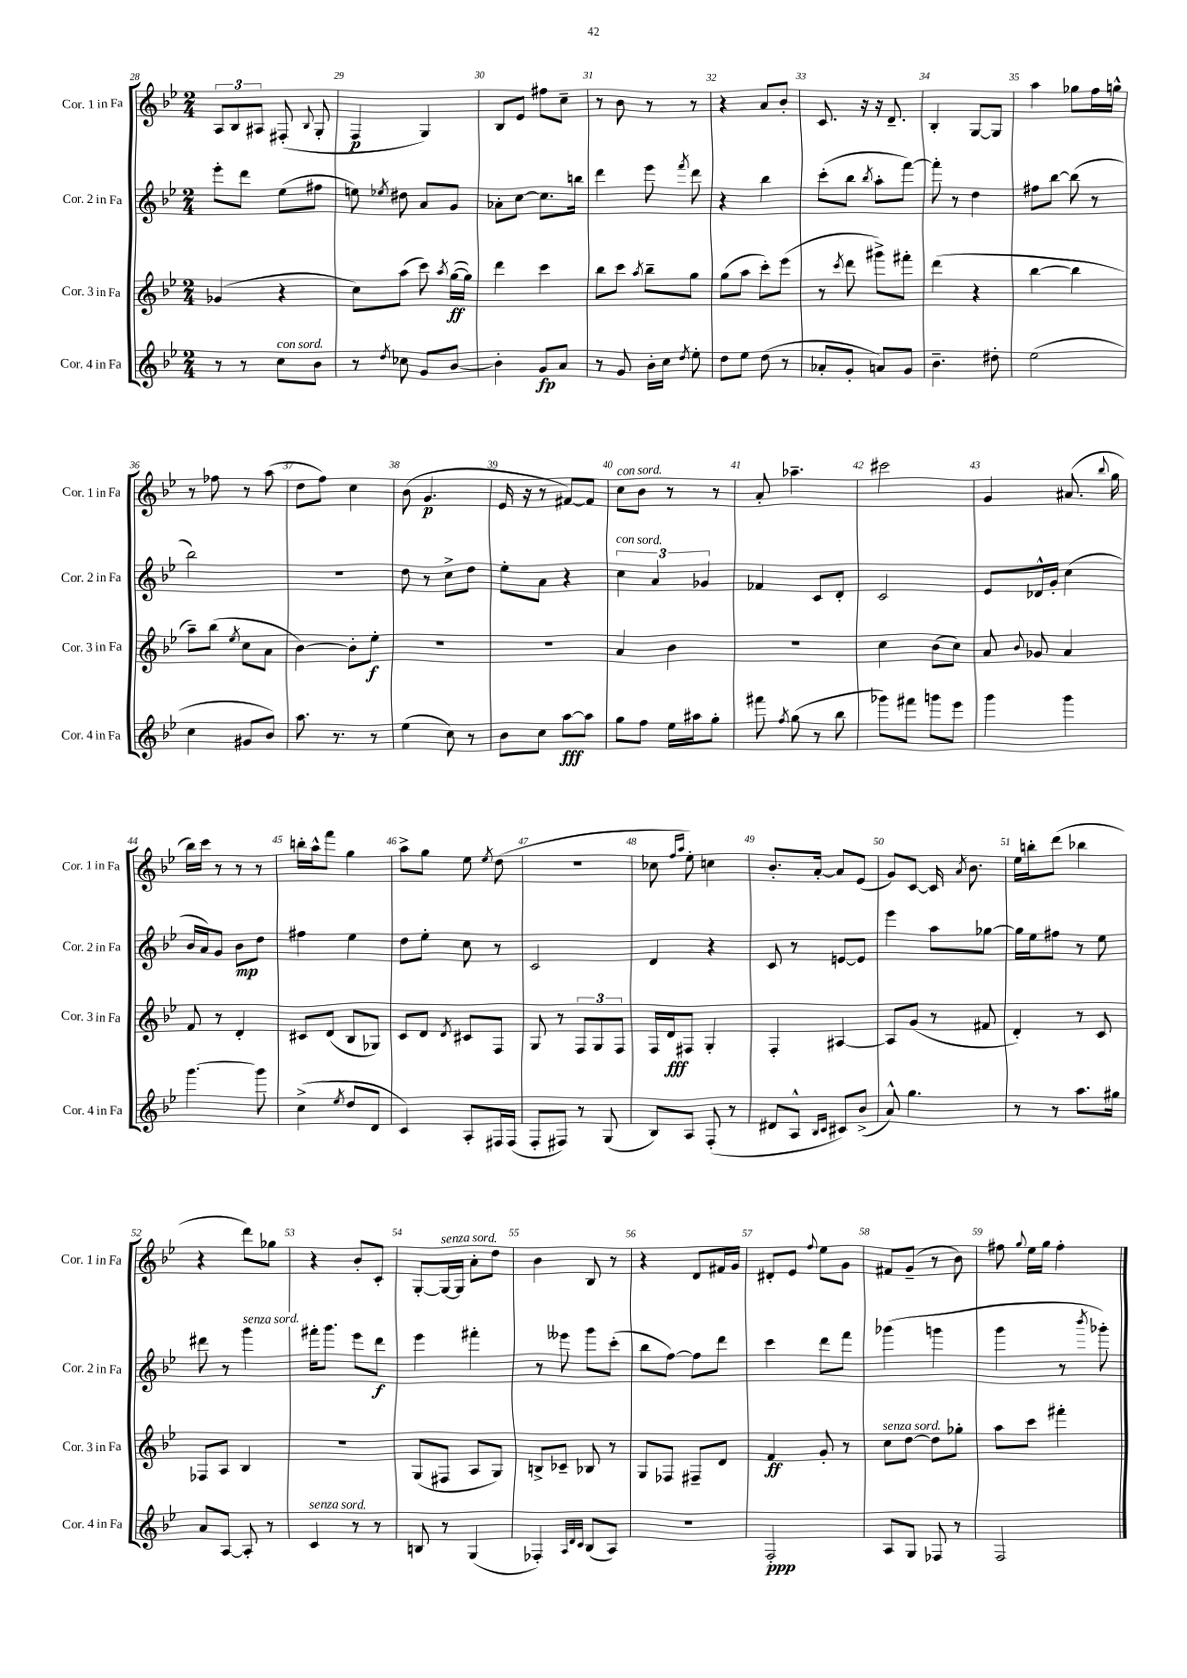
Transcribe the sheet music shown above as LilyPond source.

<<
\new StaffGroup <<
\new Staff = "s0" \with { instrumentName = "Cor. 1 in Fa" shortInstrumentName = "Cor. 1 in Fa" } {
    \clef treble \key bes \major \numericTimeSignature \time 2/4
    \autoBeamOff \tuplet 3/2 { a8[ bes8 ais8] } fis8-.( \appoggiatura { bes8 } g8-. |
    f4\p g4) |
    bes8[ ees'8] fis''8[ c''8]-- |
    r8 bes'8 r8 r8 |
    r4 a'8[ bes'8]-. |
    c'8. r16 r16 d'8.-- |
    bes4-. g8[~ g8] |
    a''4 ges''8[ f''16 g''16]-^ |
    r8 fes''8 r8 a''8( |
    d''8[ f''8]) c''4 |
    bes'8( g'4.\p |
    ees'16 r16 r8 fis'8[~) fis'8] |
    c''8[^\markup { \italic "con sord." } bes'8] r8 r8 |
    a'8-. aes''4.-- |
    cis'''2 |
    g'4 ais'8.( \appoggiatura { bes''8 } g''16 |
    bes''16[) c'''16] r8 r8 r8 |
    b''16[-. a''16-^ f'''8] g''4 |
    a''8[-> g''8] ees''8 \acciaccatura { ees''8 } d''8( |
    R2 |
    ces''8 \grace { f''16[ a''16] } ees''8-.) c''4 |
    bes'8.[-. a'16]~-. a'8[ ees'8]( |
    g'8[) c'8]~ c'16 \acciaccatura { a'8 } bes'8. |
    ees''16[ b''16-. d'''8]( bes''4 |
    r4 d'''8[) ges''8] |
    r4 bes'8[-. c'8]-. |
    g8[~-. g16~^\markup { \italic "senza sord." } g16] a'8[-. d''8] |
    bes'4 bes8 r8 |
    r4 d'8[ fis'16 g'16] |
    dis'8[-. ees'8] \appoggiatura { f''8 } ees''8[ g'8] |
    fis'8[ g'8]--( r8 bes'8) |
    fis''8 \appoggiatura { g''8 } ees''16[ g''16] fis''4-. \bar "|." |
}
\new Staff = "s1" \with { instrumentName = "Cor. 2 in Fa" shortInstrumentName = "Cor. 2 in Fa" } {
    \clef treble \key bes \major \numericTimeSignature \time 2/4
    \autoBeamOff ees'''8[-. d'''8] ees''8[( fis''8] |
    e''8) \acciaccatura { ees''8 } dis''8 a'8[ g'8] |
    aes'8[-. c''8]~ c''8.[ b''16] |
    d'''4 ees'''8 \acciaccatura { f'''8 } d'''8 |
    r4 bes''4 |
    c'''8[-.( bes''8] \acciaccatura { bes''8 } a''8[-. f'''8]~) |
    f'''8-. r8 d''4 |
    fis''8[ bes''8]~ bes''8( r8 |
    bes''2) |
    r2 |
    d''8 r8 c''8[-> d''8] |
    ees''8[-. a'8] r4 |
    \tuplet 3/2 { c''4^\markup { \italic "con sord." } a'4 ges'4 } |
    fes'4 c'8[ d'8]-. |
    c'2 |
    ees'8[ des'16-^ g'16]-. c''4( |
    bes'16[ a'16) g'8] bes'8[\mp d''8] |
    fis''4 ees''4 |
    d''8[ ees''8]-. c''8 r8 |
    c'2 |
    d'4 r4 |
    c'8 r8 e'8[~ e'8] |
    ees'''4 a''8[ ges''8]~ |
    ges''16[ ees''16 fis''8] r8 ees''8 |
    dis'''8 r8 g'''4^\markup { \italic "senza sord." } |
    fis'''16[-. g'''8.] ees'''8[ d'''8]\f |
    ees'''4 fis'''4-. |
    r8 eeses'''8 g'''8[ c'''8]-.( |
    bes''8[ f''8]~) f''8[ d'''8] |
    c'''4 d'''8[ f'''8] |
    ges'''4( g'''4 |
    g'''4 r8 \acciaccatura { bes'''8 } ges'''8-.) \bar "|." |
}
\new Staff = "s2" \with { instrumentName = "Cor. 3 in Fa" shortInstrumentName = "Cor. 3 in Fa" } {
    \clef treble \key bes \major \numericTimeSignature \time 2/4
    \autoBeamOff ges'4( r4 |
    c''8[) a''8]( c'''8) \acciaccatura { a''8 } g''16[~\ff( g''16]) |
    d'''4 c'''4 |
    bes''8[ c'''8] \acciaccatura { a''8 } bes''8[-- g''8] |
    g''8[( a''8] c'''8[-.) ees'''8]( |
    r8 \acciaccatura { c'''8 } d'''8 gis'''8[->) fis'''8]-. |
    d'''4( r4 |
    bes''4~ bes''4 |
    a''8[--) bes''8]( \acciaccatura { ees''8 } c''8[ a'8] |
    bes'4~) bes'8[-. ees''8]-.\f |
    R2 |
    R2 |
    a'4 bes'4 |
    r2 |
    c''4 bes'8[( c''8]) |
    a'8 \appoggiatura { bes'8 } ges'8 a'4 |
    f'8 r8 d'4-. |
    cis'8[ d'8]( bes8[ ges8]) |
    c'8[ d'8] \acciaccatura { d'8 } cis'8[ f8] |
    g8 r8 \tuplet 3/2 { f8[ g8 f8] } |
    f16[ d'16\fff fis8] g4-. |
    f4-. ais4~ |
    ais8[ g'8]( r8 fis'8 |
    d'4-.) r8 c'8 |
    fes8[ a8] bes4 |
    R2 |
    g8[( fis8] a8[ g8]) |
    b8[-> ces'8]-- bes8 r8 |
    g8[ fes8] fis8[-- d'8] |
    f'4\ff g'8-. r8 |
    c''8[^\markup { \italic "senza sord." } d''8]~ d''8[ ges''8]-. |
    a''8[ c'''8] fis'''4-. \bar "|." |
}
\new Staff = "s3" \with { instrumentName = "Cor. 4 in Fa" shortInstrumentName = "Cor. 4 in Fa" } {
    \clef treble \key bes \major \numericTimeSignature \time 2/4
    \autoBeamOff r8 r8 c''8[^\markup { \italic "con sord." } bes'8] |
    r8 \acciaccatura { d''8 } ces''8 g'8[ bes'8]~ |
    bes'4-. g'8[\fp a'8] |
    r8 g'8 bes'16[-. c''16] \acciaccatura { d''8 } ees''8-. |
    d''8[ ees''8] d''8( r8 |
    aes'8[-. g'8]-. a'8[) g'8] |
    bes'4.-- dis''8-. |
    ees''2( |
    c''4 gis'8[ bes'8]) |
    a''8. r8. r8 |
    ees''4( c''8) r8 |
    bes'8[ c''8] a''8[~\fff a''8] |
    g''8[ f''8] ees''16[ ais''16 g''8]-. |
    fis'''8 \acciaccatura { f''8 } g''8( r8 bes''8 |
    ges'''8[) fis'''8] g'''8[ ees'''8] |
    g'''4 g'''4 |
    g'''4.~ g'''8 |
    c''4->( \acciaccatura { ees''8 } d''8[ d'8] |
    c'4) a8[-. fis16 fis16]( |
    f8[-. fis8]) r8 g8( |
    bes8[) a8] f8-.( r8 |
    dis'8[ a8]-^ \grace { bes16[ c'16] } cis'8[) bes'8]->( |
    a'8-^) g''4. |
    r8 r8 a''8.[ gis''16] |
    a'8[ a8]~ a8-. r8 |
    c'4^\markup { \italic "senza sord." } r8 r8 |
    b8 r8 g4( |
    fes4-.) \grace { a32[ d'32 c'32] } bes8[( a8]) |
    R2 |
    f2-.\ppp |
    a8[ g8] fes8 r8 |
    f2 \bar "|." |
}
>>
>>
\layout { \context { \Score currentBarNumber = #28 \override BarNumber.break-visibility = ##(#f #t #t) barNumberVisibility = #all-bar-numbers-visible } }
